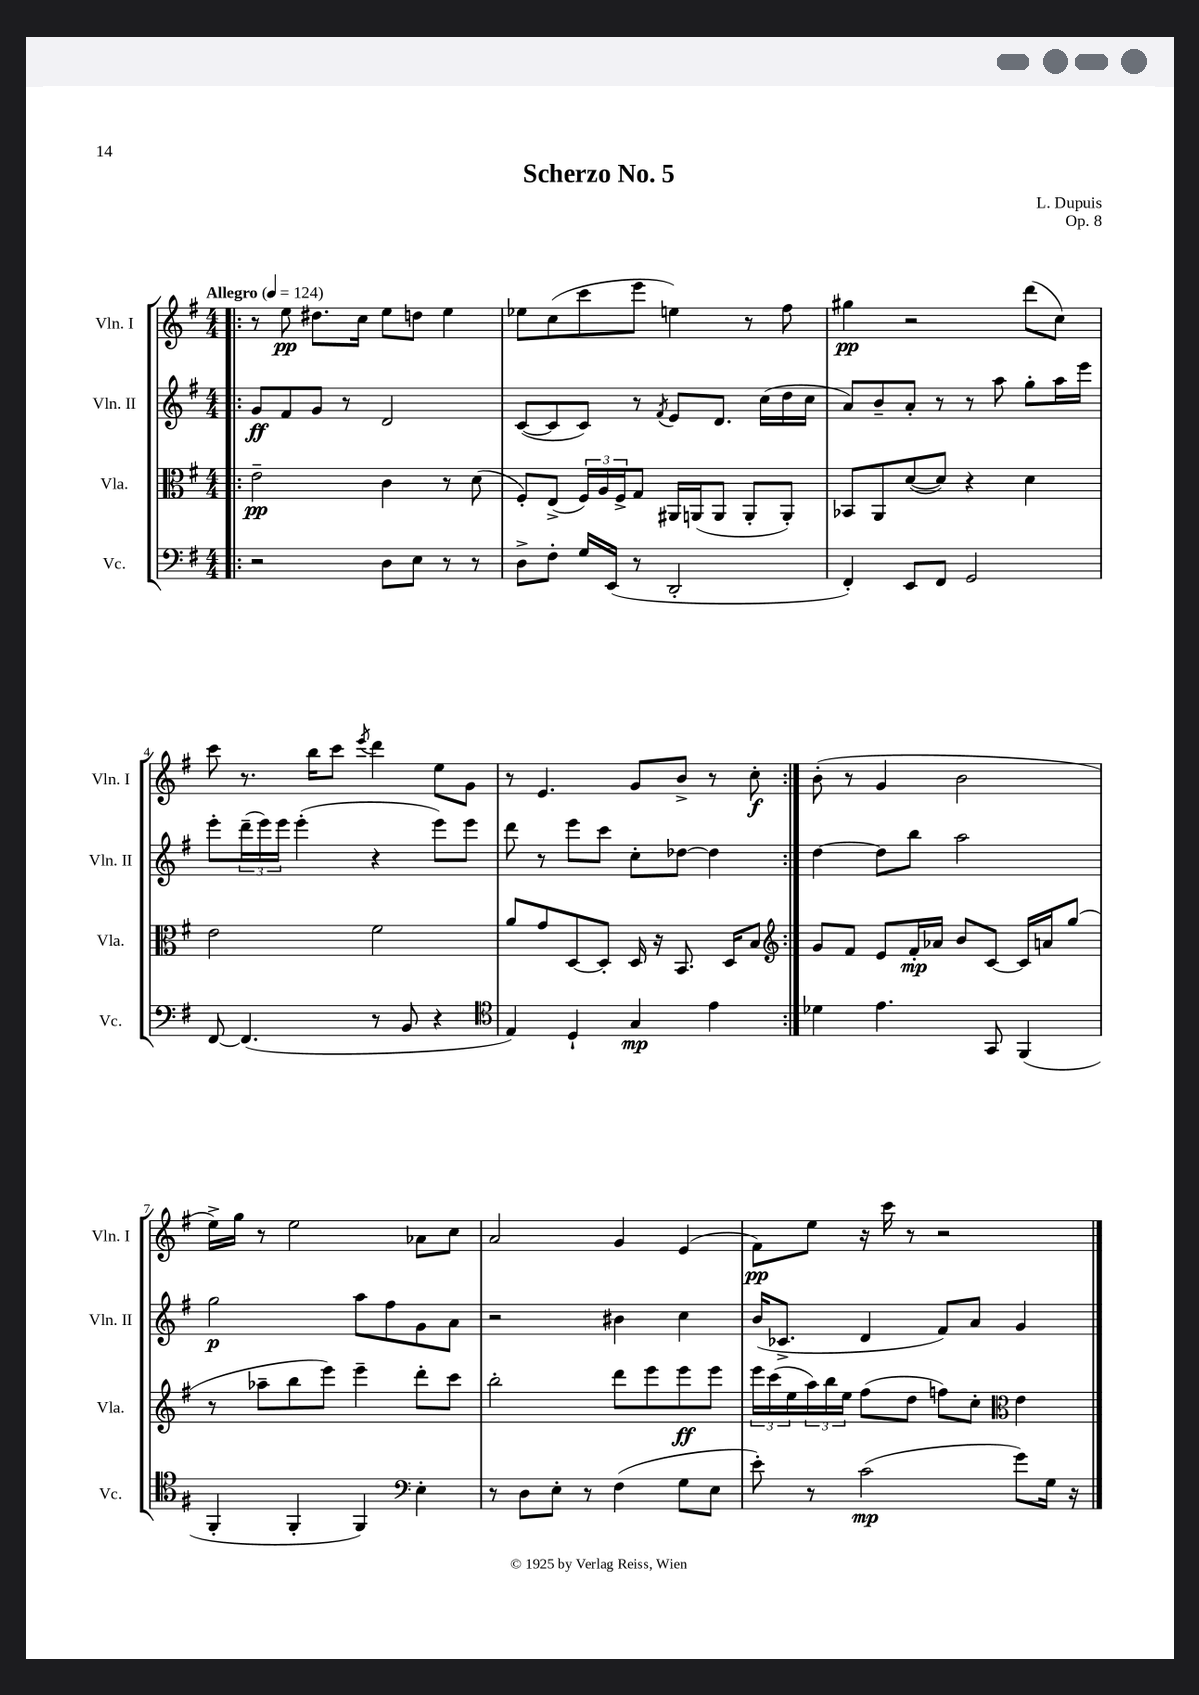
\header { title = "Scherzo No. 5" composer = "L. Dupuis" opus = "Op. 8" }
<<
\new StaffGroup <<
\new Staff = "s0" \with { instrumentName = "Vln. I" shortInstrumentName = "Vln. I" } {
    \clef treble \key g \major \numericTimeSignature \time 4/4 \tempo "Allegro" 4 = 124
    \repeat volta 2 { \bar ".|:" r8 e''8\pp dis''8. c''16 e''8 d''8 e''4 |
    ees''8 c''8( c'''8 e'''8 e''4) r8 fis''8 |
    gis''4\pp r2 d'''8( c''8) |
    c'''8 r8. b''16 c'''8 \acciaccatura { e'''8 } d'''4 e''8 g'8 |
    r8 e'4. g'8 b'8-> r8 c''8-.\f | }
    b'8-.( r8 g'4 b'2 |
    e''16->) g''16 r8 e''2 aes'8 c''8 |
    a'2 g'4 e'4( |
    fis'8\pp) e''8 r16 c'''16 r8 r2 \bar "|." |
}
\new Staff = "s1" \with { instrumentName = "Vln. II" shortInstrumentName = "Vln. II" } {
    \clef treble \key g \major \numericTimeSignature \time 4/4
    \repeat volta 2 { \bar ".|:" g'8\ff fis'8 g'8 r8 d'2 |
    c'8~( c'8 c'8) r8 \acciaccatura { fis'8 } e'8 d'8. c''16( d''16 c''16 |
    a'8) b'8-- a'8-. r8 r8 a''8 g''8-. a''16 e'''16 |
    e'''8-. \tuplet 3/2 { d'''16--( e'''16) e'''16 } e'''4-.( r4 e'''8) e'''8 |
    d'''8 r8 e'''8 c'''8 c''8-. des''8~ des''4 | }
    d''4~ d''8 b''8 a''2 |
    g''2\p a''8 fis''8 g'8 a'8 |
    r2 bis'4 c''4 |
    b'16( ces'8.-> d'4 fis'8) a'8 g'4 \bar "|." |
}
\new Staff = "s2" \with { instrumentName = "Vla." shortInstrumentName = "Vla." } {
    \clef alto \key g \major \numericTimeSignature \time 4/4
    \repeat volta 2 { \bar ".|:" e'2--\pp c'4 r8 d'8( |
    fis8-.) e8->( \tuplet 3/2 { fis16) a16 fis16-> } g8 ais,16 a,16( a,8 a,8-. a,8-.) |
    bes,8 a,8 d'8~( d'8) r4 d'4 |
    e'2 fis'2 |
    a'8 g'8 d8~ d8-. d16 r16 b,8. d16 b8 | }
    \clef treble g'8 fis'8 e'8 fis'16-.\mp aes'16 b'8 c'8~ c'16 a'16 g''8( |
    r8 aes''8-- b''8 e'''8) e'''4-- d'''8-. c'''8 |
    b''2-. d'''8 e'''8 e'''8\ff e'''8 |
    \tuplet 3/2 { e'''16 c'''16( e''16 } \tuplet 3/2 { a''16) b''16 e''16 } fis''8( d''8 f''8) c''8-. \clef alto e'4 \bar "|." |
}
\new Staff = "s3" \with { instrumentName = "Vc." shortInstrumentName = "Vc." } {
    \clef bass \key g \major \numericTimeSignature \time 4/4
    \repeat volta 2 { \bar ".|:" r2 d8 e8 r8 r8 |
    d8-> fis8-. g16 e,16( r8 d,2-. |
    fis,4-.) e,8 fis,8 g,2 |
    fis,8~ fis,4.( r8 b,8 r4 |
    \clef tenor e4) d4-! g4\mp e'4 | }
    des'4 e'4. g,8 fis,4( |
    fis,4-. fis,4-. fis,4) \clef bass e4-. |
    r8 d8 e8-. r8 fis4( g8 e8 |
    e'8-.) r8 c'2\mp( g'8) g16 r16 \bar "|." |
}
>>
>>
